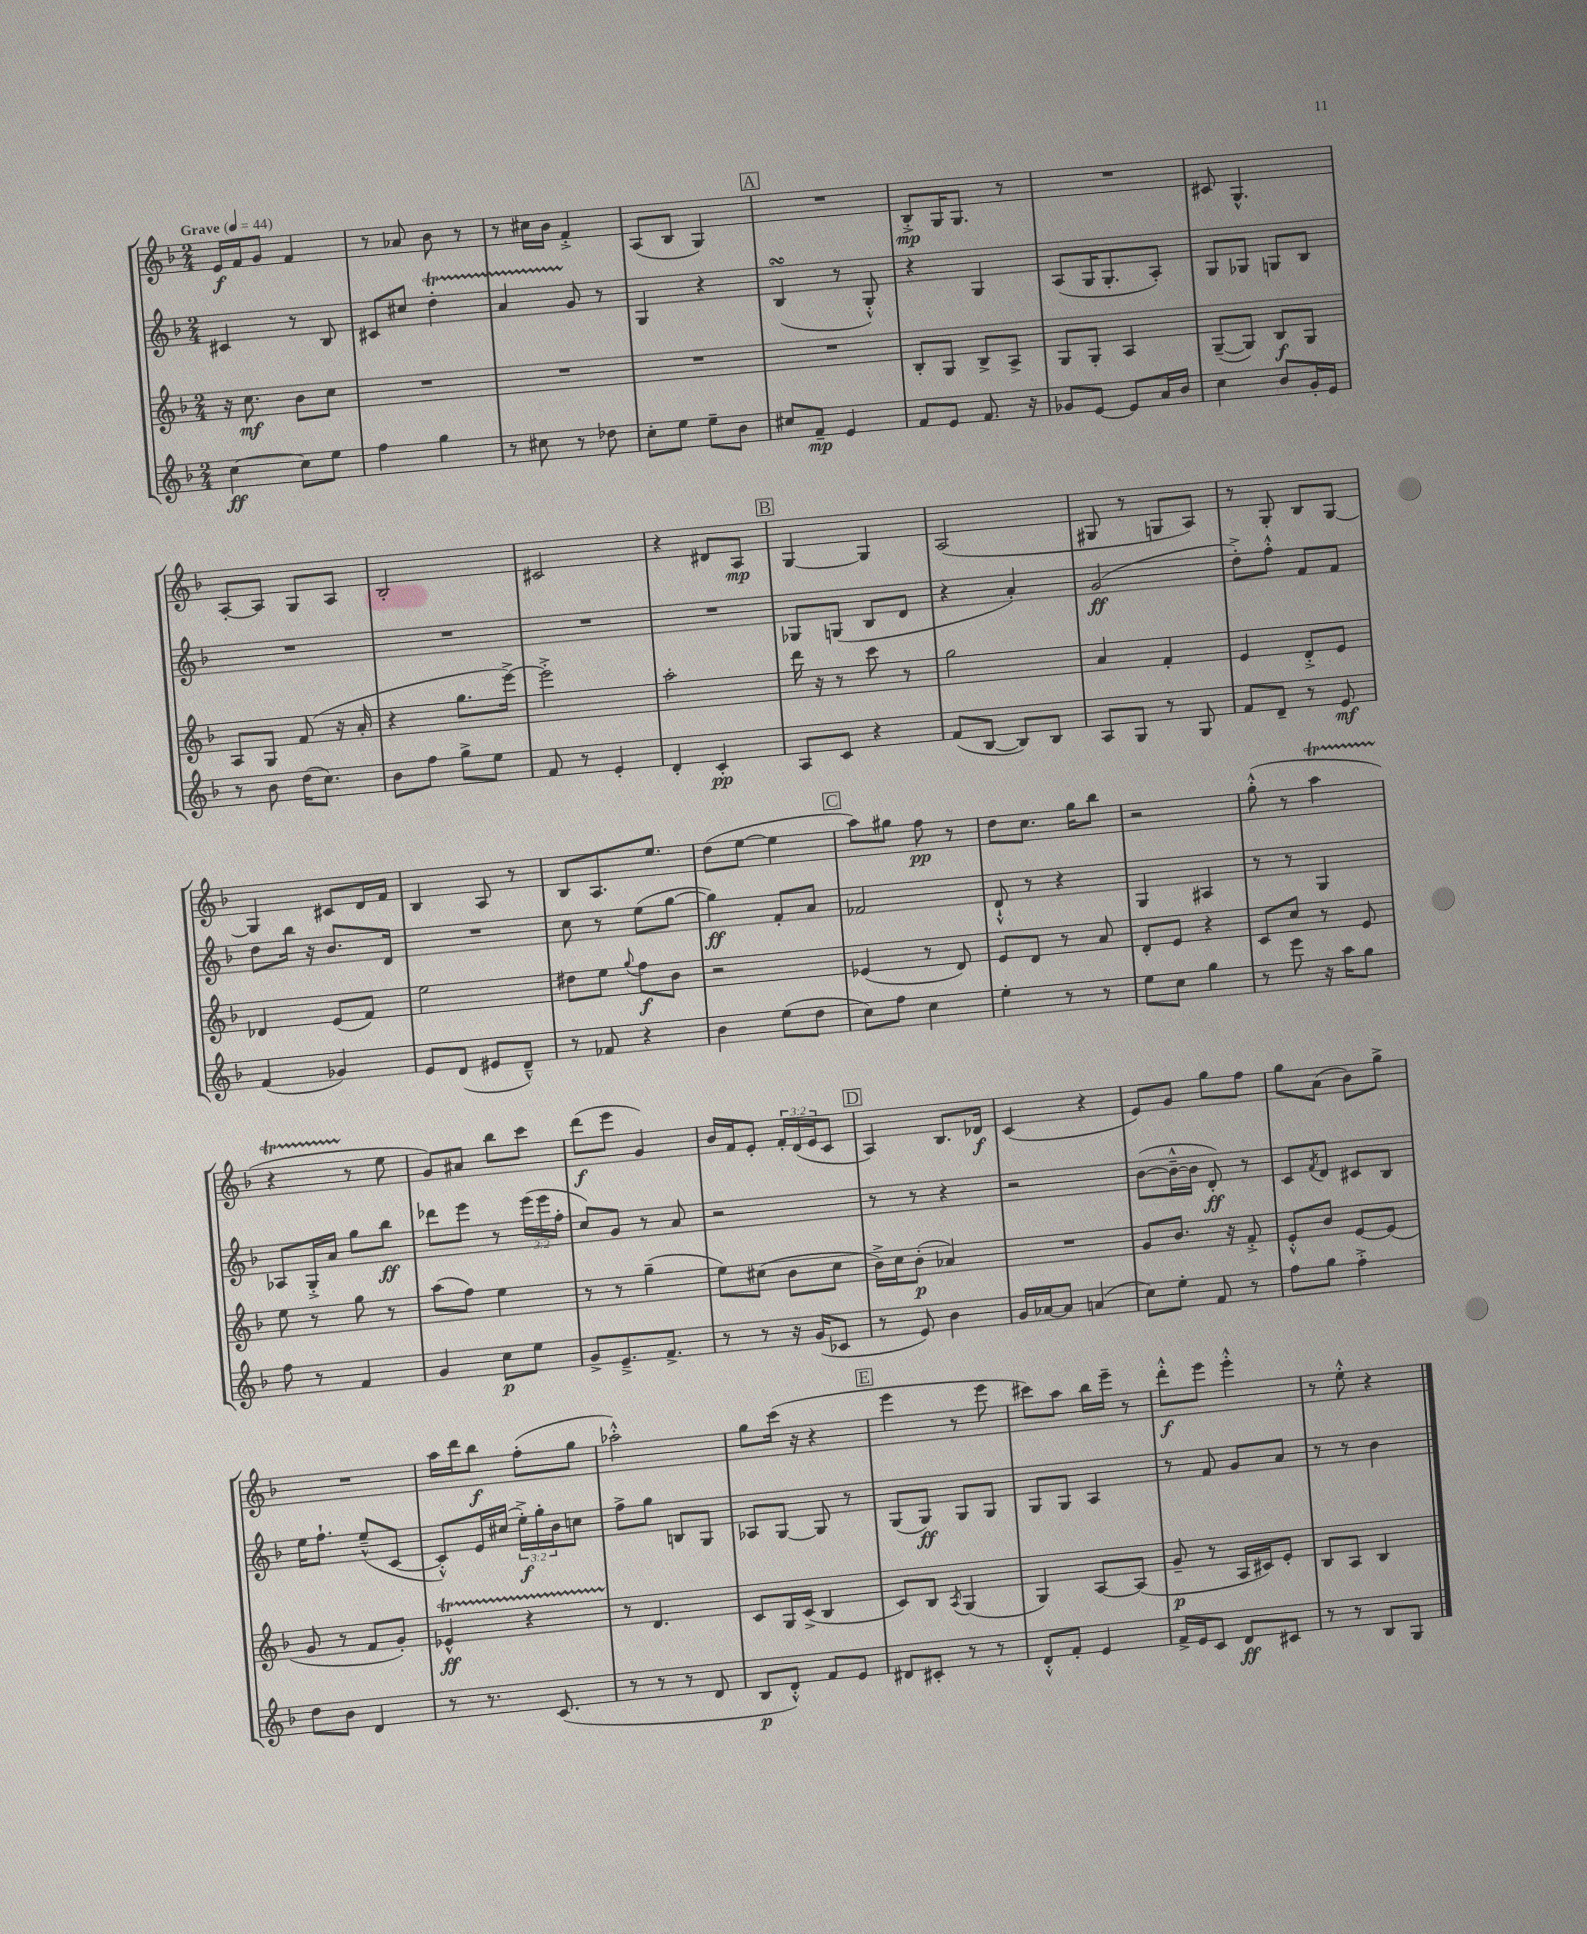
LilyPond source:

<<
\new StaffGroup <<
\new Staff = "s0" {
    \clef treble \key f \major \numericTimeSignature \time 2/4 \override Staff.TupletNumber.text = #tuplet-number::calc-fraction-text \tempo "Grave" 4 = 44
    e'16\f f'16 g'8 f'4 |
    r8 aes'8 bes'8 r8 |
    r8 cis''16 bes'16 f'4-.-> |
    a8( bes8 g4) |
    \mark \markup { \box "A" } R2 |
    bes8-.->\mp g16 g8. r8 |
    R2 |
    cis'8 g4.-^ |
    a8~-. a8 g8 a8 |
    bes2-. |
    cis'2 |
    r4 dis'8 a8\mp |
    \mark \markup { \box "B" } g4~ g4 |
    a2( |
    gis8 r8 g8 a8) |
    r8 g8-. bes8 g8~ |
    g4 cis'8 d'16 f'16 |
    bes4 a8 r8 |
    bes8 a8. e''8. |
    d''8( e''8~ e''4 |
    \mark \markup { \box "C" } a''8) gis''8 f''8\pp r8 |
    d''8 c''8. g''16 bes''8 |
    r2 |
    g''8-.-^( r8 a''4\startTrillSpan |
    r4 r8\stopTrillSpan e''8 |
    g'8) ais'8 bes''8 c'''8 |
    d'''8\f( e'''8 g'4) |
    bes'16 f'16 e'8-. \tuplet 3/2 { f'16-. d'16( e'16 } c'8 |
    \mark \markup { \box "D" } a4) bes8. des'16\f |
    c'4( r4 |
    e'8) g'8 g''8 f''8 |
    g''8 a'8( bes'8) g''8-> |
    R2 |
    a''16 d'''16 bes''8\f f''8-.( g''8 |
    aes''2-.-^) |
    g''8 c'''16( r16 r4 |
    \mark \markup { \box "E" } e'''4 r8 e'''8 |
    cis'''8) a''8 bes''16 e'''16-- r8 |
    d'''8-.-^\f e'''8 e'''4-.-^ |
    r8 e''8-.-^ r4 \bar "|." |
}
\new Staff = "s1" {
    \clef treble \key f \major \numericTimeSignature \time 2/4 \override Staff.TupletNumber.text = #tuplet-number::calc-fraction-text
    cis'4 r8 bes8 |
    cis'8 cis''8 d''4-.\startTrillSpan |
    a'4 g'8\stopTrillSpan r8 |
    g4 r4 |
    \mark \markup { \box "A" } bes4\turn( r8 g8-.-^) |
    r4 g4 |
    a8( g16 g8.-. a8-.) |
    g8 ges8 g8 bes8 |
    R2 |
    R2 |
    R2 |
    R2 |
    \mark \markup { \box "B" } ges8 g8( bes8 d'8 |
    r4 a'4-.) |
    g'2\ff( |
    d''8-.->) f''8-.-^ f'8 f'8 |
    d''8 bes''16 r16 bes'8. d'16 |
    R2 |
    c''8 r8 e''8( g''8~ |
    g''4\ff) f'8-. a'8 |
    \mark \markup { \box "C" } fes'2 |
    d'8-!-^ r8 r4 |
    g4 ais4 |
    r8 r8 g4 |
    aes8 g16-.-> a'16 g''8 bes''8\ff |
    des'''8 e'''8 r8 \tuplet 3/2 { e'''16( e'''16 f''16-. } |
    c''8) g'8 r8 a'8 |
    r2 |
    \mark \markup { \box "D" } r8 r8 r4 |
    r2 |
    bes'8~( bes'16~---^ bes'16 d'8-.\ff) r8 |
    c'8 \acciaccatura { f'8 } d'8 cis'8 bes8 |
    e''16 f''8.-! e''8---^( c'8~ |
    c'8-.-^) e'16 cis''16( \tuplet 3/2 { e''16-.->\f) g''16-. bes'16 } c''8 |
    f''8-> g''8 b8 g8 |
    aes8 g8~ g8 r8 |
    \mark \markup { \box "E" } g8( g8\ff) g8 g8 |
    g8 g8 a4 |
    r8 f'8 g'8 a'8 |
    r8 r8 bes'4 \bar "|." |
}
\new Staff = "s2" {
    \clef treble \key f \major \numericTimeSignature \time 2/4
    r16 c''8.\mf bes'8 c''8 |
    R2 |
    R2 |
    R2 |
    \mark \markup { \box "A" } R2 |
    bes8-. g8 bes8-> a8-> |
    g8 g8-. a4 |
    g8~--( g8) bes8\f g8 |
    a8 g8 f'8( r16 a'16-. |
    r4 g''8. e'''16~->) |
    e'''2-.-> |
    a''2-. |
    \mark \markup { \box "B" } d'''16 r16 r8 c'''8 r8 |
    g''2 |
    a'4 f'4-. |
    e'4 d'8-.-> e'8 |
    des'4 e'8( f'8) |
    e''2 |
    dis''8 e''8 \appoggiatura { g''8 } f''8\f bes'8 |
    r2 |
    \mark \markup { \box "C" } ees'4( r8 d'8) |
    e'8 d'8 r8 a'8 |
    d'8-. e'8 r4 |
    c'8 c''8 r8 e'8 |
    e''8 r8 g''8 r8 |
    a''8( f''8) e''4 |
    r8 r8 g''4--( |
    e''8) cis''8( bes'8 cis''8 |
    \mark \markup { \box "D" } bes'16->) c''16 bes'8-.\p( aes'4) |
    R2 |
    g'8 bes'8. r16 f'8-.-> |
    e'8-.-^ bes'8 e'8~ e'8( |
    g'8 r8 f'8 g'8-.) |
    ees'4-^\startTrillSpan\ff r4 |
    r8\stopTrillSpan d'4. |
    c'8 g16 c'16->( bes4 |
    \mark \markup { \box "E" } c'8) bes8 \acciaccatura { a8 } g4( |
    g4) a8~ a8( |
    g'8--\p r8 a16 cis'16) e'8-. |
    bes8 a8 bes4 \bar "|." |
}
\new Staff = "s3" {
    \clef treble \key f \major \numericTimeSignature \time 2/4
    c''4~\ff c''8 e''8 |
    f''4 g''4 |
    r8 cis''8 r8 des''8 |
    c''8-. e''8 e''8-- bes'8 |
    \mark \markup { \box "A" } cis''8 f'8--\mp e'4 |
    f'8 e'8 f'8. r16 |
    ges'8 e'8~ e'8 a'16 bes'16 |
    c''4 bes'8 g'16-. e'16 |
    r8 bes'8 d''16( c''8.) |
    bes'8 f''8 g''8-> e''8 |
    f'8 r8 e'4-. |
    d'4-. c'4-.\pp |
    \mark \markup { \box "B" } a8 c'8 r4 |
    f'8( bes8~ bes8) bes8 |
    a8 g8 r8 g8 |
    f'8 d'8-- r8 e'8\mf |
    f'4( ges'4) |
    e'8 d'8( eis'8 d'8---^) |
    r8 fes'8 r4 |
    bes'4 e''8( d''8 |
    \mark \markup { \box "C" } c''8) f''8 c''4 |
    e''4-. r8 r8 |
    e''8 c''8 g''4 |
    r8 e'''8 r16 a''16 g''8 |
    f''8 r8 f'4 |
    g'4 c''8\p e''8 |
    g'8-> e'8.---> f'8.-> |
    r8 r8 r16 g'16( ces'8 |
    \mark \markup { \box "D" } r8 e'8) bes'4 |
    g'16 aes'16~ aes'8 a'4( |
    c''8) e''8-. f'8 r8 |
    f''8 g''8 f''4-.-> |
    d''8 bes'8 d'4 |
    r8 r8. c'8.( |
    r8 r8 r8 d'8 |
    bes8\p d'8-.-^) f'8 e'8 |
    \mark \markup { \box "E" } dis'8 cis'8-. r8 r8 |
    d'8-.-^ f'8-. e'4 |
    f'16-> e'16 c'8 d'8\ff cis'8 |
    r8 r8 bes8 g8 \bar "|." |
}
>>
>>
\layout { \context { \Score \remove "Bar_number_engraver" } }
